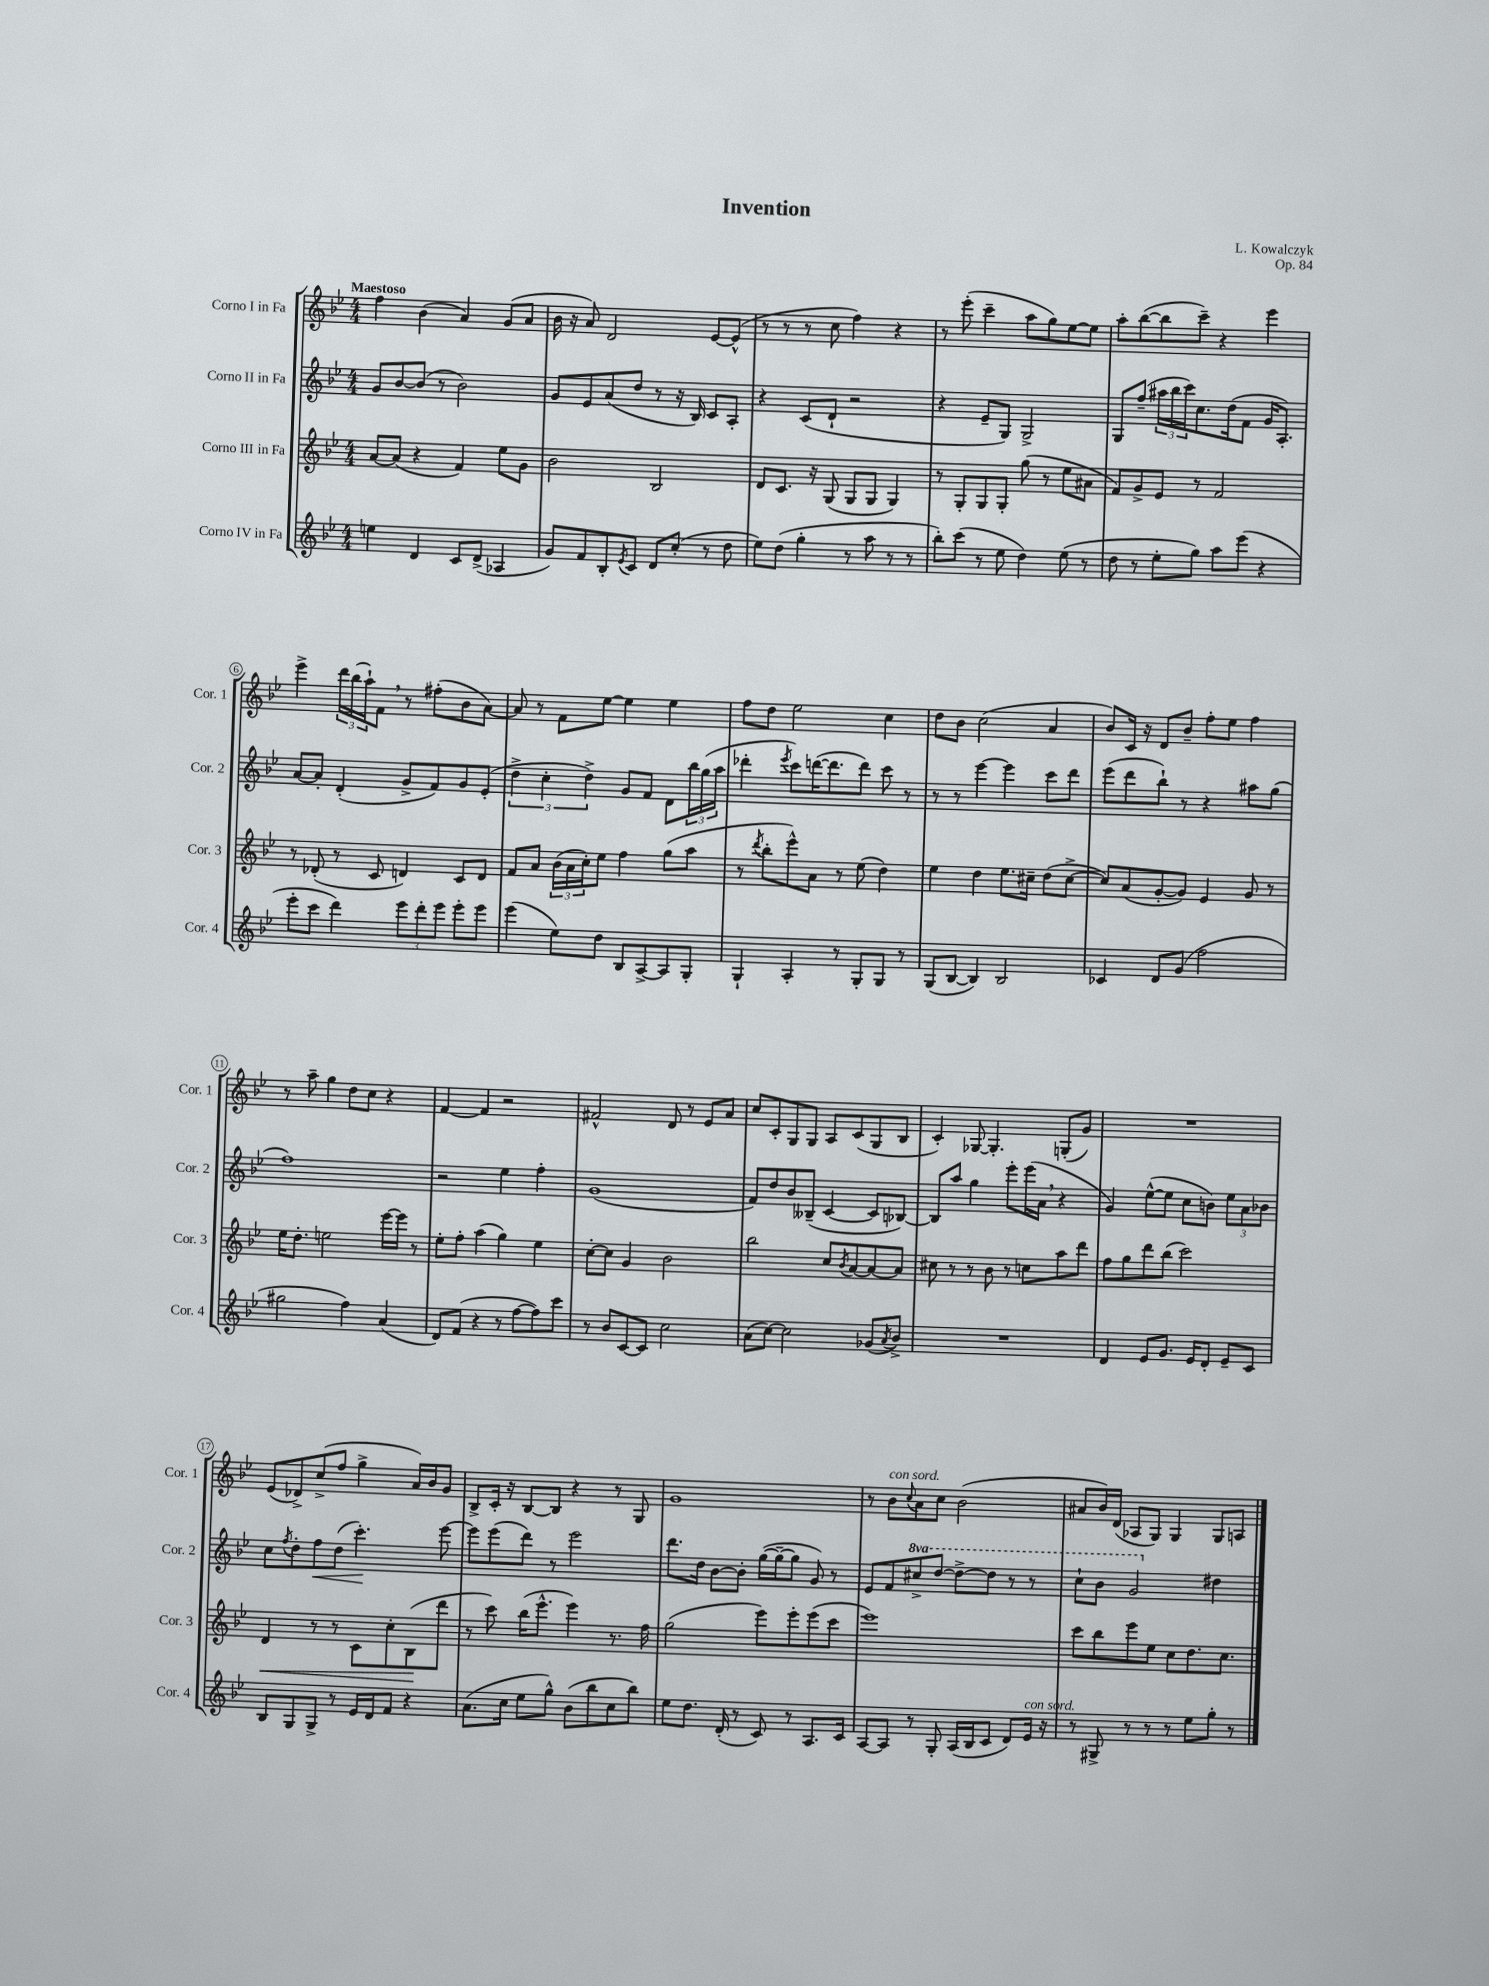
\header { title = "Invention" composer = "L. Kowalczyk" opus = "Op. 84" }
<<
\new StaffGroup <<
\new Staff = "s0" \with { instrumentName = "Corno I in Fa" shortInstrumentName = "Cor. 1" } {
    \clef treble \key bes \major \numericTimeSignature \time 4/4 \tempo "Maestoso"
    f''4 bes'4( a'4) g'8( a'8 |
    bes'16 r16 a'8) d'2 ees'8~ ees'8-^( |
    r8 r8 r8 c''8 f''4) r4 |
    r8 ees'''8-.( c'''4-- a''8 g''8) ees''8~ ees''8 |
    a''8-. bes''8~( bes''8 c'''8--) r4 ees'''4 |
    ees'''4-> \tuplet 3/2 { d'''16 bes''16( a''16-!) } f'8 \breathe r8 fis''8-.( bes'8 a'8~) |
    a'8 r8 f'8 ees''8~ ees''4 ees''4 |
    f''8 d''8 ees''2 c''4 |
    d''8 bes'8 c''2( a'4 |
    bes'8) c'16 r16 d'8 bes'8-- f''8-. ees''8 f''4 |
    r8 a''8-- g''4 d''8 c''8 r4 |
    f'4~ f'4 r2 |
    fis'2-^ d'8 r8 ees'8 a'8 |
    c''8 c'8-. g8 g8 a8 c'8( g8 bes8 |
    c'4-.) ges8~ ges4.-. g8-.( g'8) |
    R1 |
    ees'8( des'8->) c''8->( f''8 g''4-> a'16) bes'16 g'8 |
    bes8-> c'16-. r16 bes8~ bes8 r4 r8 g8 |
    g'1 |
    r8 bes'8^\markup { \italic "con sord." } \appoggiatura { c''8 } a'8 c''8 bes'2( |
    ais'8 bes'16) d'16( aes8 g8) g4 g8 a8 \bar "|." |
}
\new Staff = "s1" \with { instrumentName = "Corno II in Fa" shortInstrumentName = "Cor. 2" } {
    \clef treble \key bes \major \numericTimeSignature \time 4/4 \set Staff.ottavationMarkups = #ottavation-simple-ordinals
    g'8 bes'8~ bes'8( r8 bes'2) |
    g'8 ees'8 a'8( d''8 r8 r16 bes16) c'8 a8-. |
    r4 c'8( d'8-! r2 |
    r4 ees'8-- g8) g2-> |
    g8 f''8--( \tuplet 3/2 { ais''16 bes''16 c'''16) } c''8. d''16( f'8 g'16 a8.-.) |
    a'8~ a'8-. d'4-.( g'8-> f'8) g'8 ees'8-.( |
    \tuplet 3/2 { d''4-> c''4-. d''4->) } g'8 f'8 d'8 \tuplet 3/2 { bes''16 g''16( a''16 } |
    des'''4-. \acciaccatura { ees'''8 } c'''8) d'''16~( d'''8. d'''8) c'''8 r8 |
    r8 r8 ees'''4~ ees'''4 c'''8 d'''8 |
    ees'''8( d'''8 bes''8-!) r8 r4 ais''8 g''8( |
    f''1) |
    r2 ees''4 f''4-. |
    g'1( |
    f'8) d''8 bes'8 beses8--( c'4~ c'8 bes8~) |
    bes8 a''8 g''4 ees'''8-. ees'''16( a'16 \breathe r4 |
    g'4) ees''8~-^( ees''8 c''8 b'8) \tuplet 3/2 { ees''8 a'8 bes'8 } |
    c''8 \acciaccatura { f''8 } d''8-. f''8\< d''8( c'''4.-.\!) ees'''8~ |
    ees'''8 ees'''8( d'''8) r8 ees'''2 |
    d'''8. d''16 bes'8~ bes'8-. g''16~( g''16~-- g''8 g'8) r8 |
    ees'8 f'8 \ottava #1 cis'''8-> d'''8~ d'''8~-> d'''8 r8 r8 |
    c'''8-! bes''8 g''2 \ottava #0 dis''4 \bar "|." |
}
\new Staff = "s2" \with { instrumentName = "Corno III in Fa" shortInstrumentName = "Cor. 3" } {
    \clef treble \key bes \major \numericTimeSignature \time 4/4
    a'8~ a'8( r4 f'4) ees''8 g'8 |
    bes'2 bes2 |
    d'8 c'8. r16 g8( g8 g8 g4) |
    r8 g8-. g8 g8-. g''8( r8 ees''8 ais'8 |
    f'8) g'8-> ees'8 r8 f'2 |
    r8 des'8-.( r8 c'8 d'4) c'8 d'8 |
    f'8 a'8 \tuplet 3/2 { bes'16( a'16 c''16-.) } ees''8 f''4 g''8( a''8 |
    r8 \acciaccatura { d'''8 } bes''8-. ees'''8-^) a'8 r8 ees''8( d''4) |
    ees''4 d''4 ees''8. cis''16-- d''8( cis''8~-> |
    cis''8) a'8( g'8~-. g'8) ees'4 g'8 r8 |
    ees''16 d''8.-. e''2 ees'''16~ ees'''16 r8 |
    ees''8-. f''8-. a''4( g''4) ees''4 |
    c''8~-. c''8 g'4 bes'2 |
    bes''2 c''8 \acciaccatura { bes'8 } a'8~ a'8~ a'8 |
    cis''8 r8 r8 bes'8 r8 c''8 a''8 d'''8 |
    f''8 g''8 d'''8 bes''8( c'''2) |
    d'4\< r8 r8 c'8 c''8-. bes8\!( d'''8 |
    r8 c'''8) bes''16( ees'''8.-^ ees'''4) r8. f''16 |
    g''2( ees'''8) ees'''8-. ees'''8( c'''8 |
    ees'''1) |
    c'''8 bes''8 ees'''8 ees''8 c''8 d''8. c''8. \bar "|." |
}
\new Staff = "s3" \with { instrumentName = "Corno IV in Fa" shortInstrumentName = "Cor. 4" } {
    \clef treble \key bes \major \numericTimeSignature \time 4/4
    e''4 d'4 c'8 d'8->( aes4 |
    g'8) f'8 bes8-. \acciaccatura { ees'8 } c'8 d'8 c''8-.( r8 d''8 |
    ees''8) d''8( g''4-. r8 a''8 r8 r8 |
    bes''8-.) c'''8( r8 ees''8 d''4) ees''8( r8 |
    d''8 r8 ees''8-. g''8) a''8 ees'''8( r4 |
    ees'''8-. c'''8 d'''4) \tuplet 3/2 { ees'''8 d'''8-. ees'''8 } ees'''8-. ees'''8 |
    ees'''4( ees''8) d''8 bes8 a8~-> a8 g8-. |
    g4-! a4-. r8 g8-. g8 r8 |
    g8( bes8~ bes4) bes2 |
    ces'4 d'8 g'8( f''2 |
    gis''2 f''4) a'4( |
    d'8) f'8( r4 r8 f''8~ f''8) c'''8 |
    r8 bes'8 c'8~ c'8 c''2 |
    a'8( c''8~) c''2 ges'8( \acciaccatura { a'8 } bes'8->) |
    R1 |
    d'4 ees'8 g'8. ees'16 d'8-. ees'8-- c'8 |
    bes8 g8 g8-> r8 ees'16 d'16 f'8 r4 |
    a'8.( c''16 ees''8 g''8-^) bes'8( bes''8 c''8 bes''8) |
    ees''8 d''8. d'16-.( r8 c'8) r8 a8. c'16 |
    a8~ a8 r8 g8-. a16( bes16 c'8 d'8) ees'16^\markup { \italic "con sord." } r16 |
    r8 gis8-> r8 r8 r8 ees''8 g''8-. r8 \bar "|." |
}
>>
>>
\layout { \context { \Score \override BarNumber.stencil = #(make-stencil-circler 0.1 0.3 ly:text-interface::print) } }
